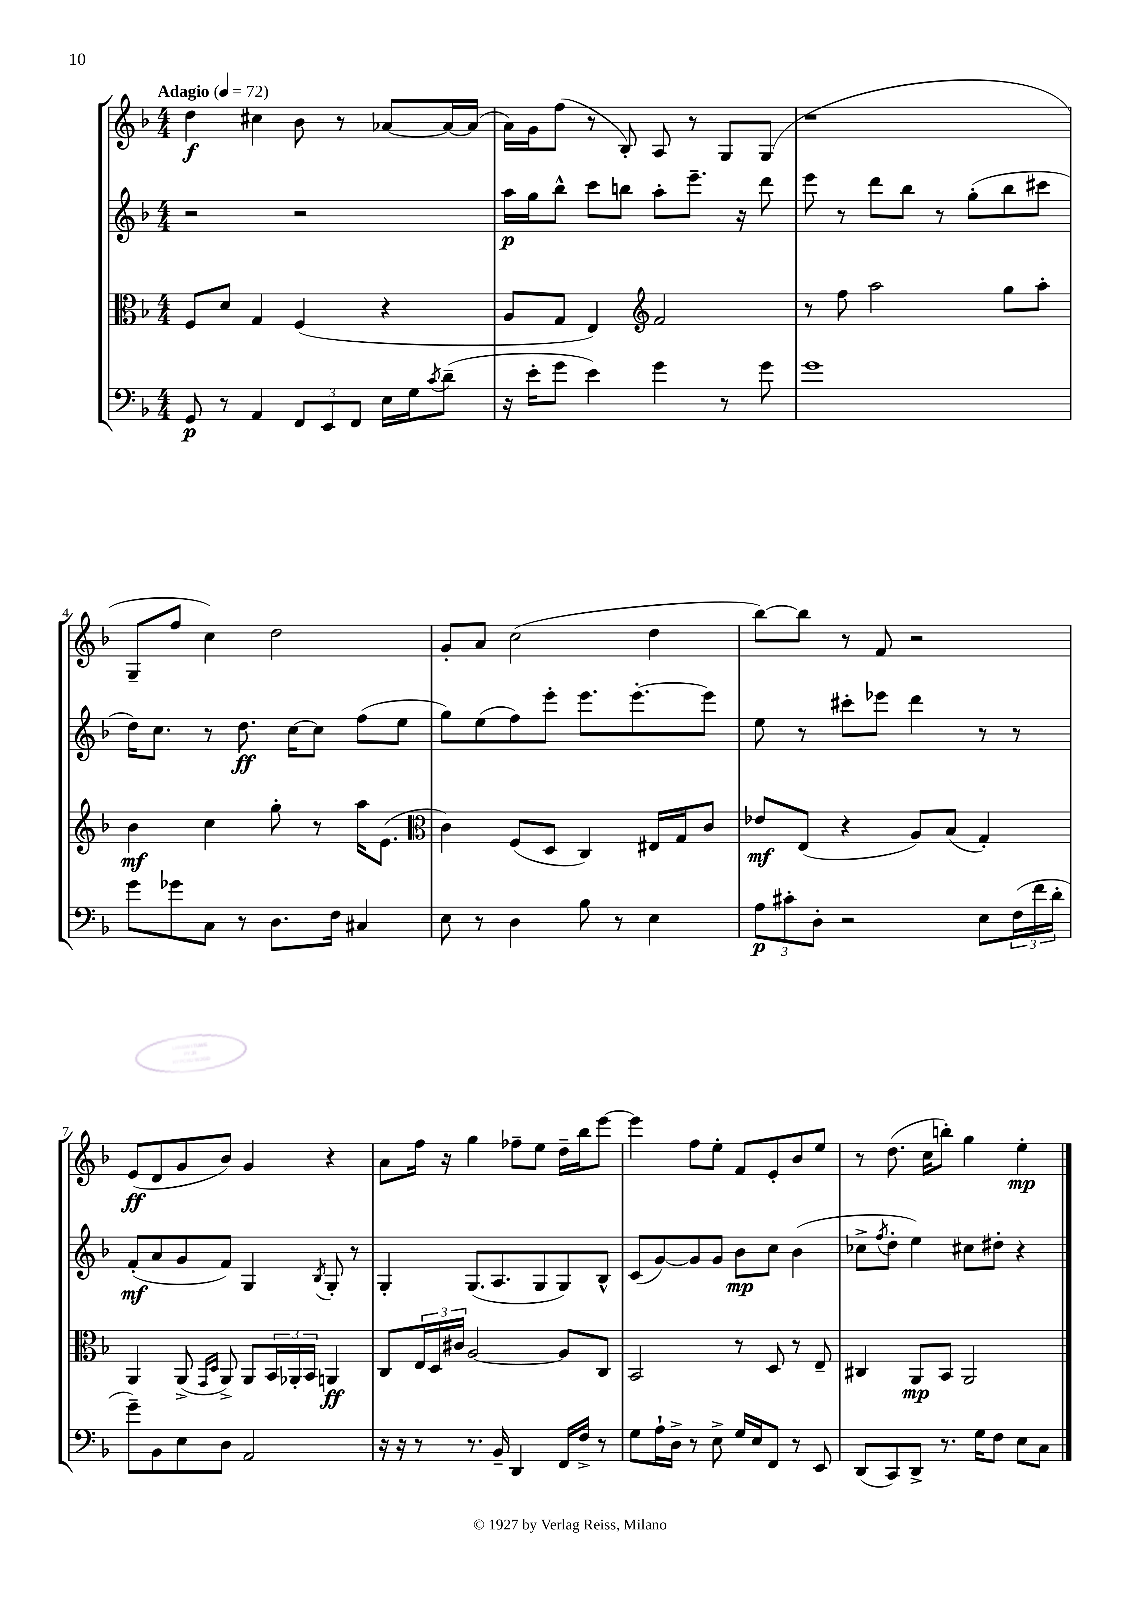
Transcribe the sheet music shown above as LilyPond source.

<<
\new StaffGroup <<
\new Staff = "s0" {
    \clef treble \key f \major \numericTimeSignature \time 4/4 \tempo "Adagio" 4 = 72
    d''4\f cis''4 bes'8 r8 aes'8~ aes'16~ aes'16( |
    a'16) g'16 f''8( r8 bes8-.) a8 r8 g8 g8( |
    r1 |
    g8-- f''8 c''4) d''2 |
    g'8-. a'8 c''2( d''4 |
    bes''8~) bes''8 r8 f'8 r2 |
    e'8\ff( d'8 g'8 bes'8) g'4 r4 |
    a'8 f''16 r16 g''4 fes''8-- e''8 d''16-- bes''16 e'''8~ |
    e'''4 f''8 e''8-. f'8 e'8-. bes'8 e''8 |
    r8 d''8.( c''16 b''8-.) g''4 e''4-.\mp \bar "|." |
}
\new Staff = "s1" {
    \clef treble \key f \major \numericTimeSignature \time 4/4
    r2 r2 |
    a''16\p g''16 bes''8-^ c'''8 b''8 a''8-. e'''8.-- r16 d'''8 |
    e'''8 r8 d'''8 bes''8 r8 g''8-.( bes''8 cis'''8 |
    d''16) c''8. r8 d''8.\ff c''16~ c''8 f''8( e''8 |
    g''8) e''8( f''8) e'''8-. e'''8. e'''8.~-. e'''8 |
    e''8 r8 cis'''8-. ees'''8 d'''4 r8 r8 |
    f'8-.\mf( a'8 g'8 f'8) g4 \acciaccatura { bes8 } g8-. r8 |
    g4-. g8.( a8. g8 g8) bes8-^ |
    c'8( g'8~) g'8 g'8 bes'8\mp c''8 bes'4( |
    ces''8-> \acciaccatura { f''8 } d''8-. e''4) cis''8 dis''8-. r4 \bar "|." |
}
\new Staff = "s2" {
    \clef alto \key f \major \numericTimeSignature \time 4/4
    f8 d'8 g4 f4( r4 |
    a8 g8 e4) \clef treble f'2 |
    r8 f''8 a''2 g''8 a''8-. |
    bes'4\mf c''4 g''8-. r8 a''16 e'8.( |
    \clef alto c'4) f8( d8 c4) eis16 g16 c'8 |
    ees'8\mf e8( r4 a8) bes8( g4-.) |
    a,4 a,8->( \grace { g,16 d16 } a,8->) a,8 \tuplet 3/2 { bes,16 aes,16-. bes,16 } a,4\ff |
    c8 \tuplet 3/2 { e16 d16 cis'16 } a2~ a8 c8 |
    bes,2 r8 d8 r8 e8-- |
    cis4 a,8\mp bes,8 a,2 \bar "|." |
}
\new Staff = "s3" {
    \clef bass \key f \major \numericTimeSignature \time 4/4
    g,8\p r8 a,4 \tuplet 3/2 { f,8 e,8 f,8 } e16 g16 \acciaccatura { c'8 } d'8--( |
    r16 e'16-. g'8 e'4) g'4 r8 g'8 |
    g'1 |
    g'8 ges'8 c8 r8 d8. f16 cis4 |
    e8 r8 d4 bes8 r8 e4 |
    \tuplet 3/2 { a8\p cis'8-. d8-. } r2 e8 \tuplet 3/2 { f16( f'16 d'16-. } |
    g'8--) bes,8 e8 d8 a,2 |
    r16 r16 r8 r8. bes,16-- d,4 f,16 f16-> r8 |
    g8 a16-! d16-> r8 e8-> g16 e16 f,8 r8 e,8 |
    d,8( c,8) d,8-> r8. g16 f8 e8 c8 \bar "|." |
}
>>
>>
